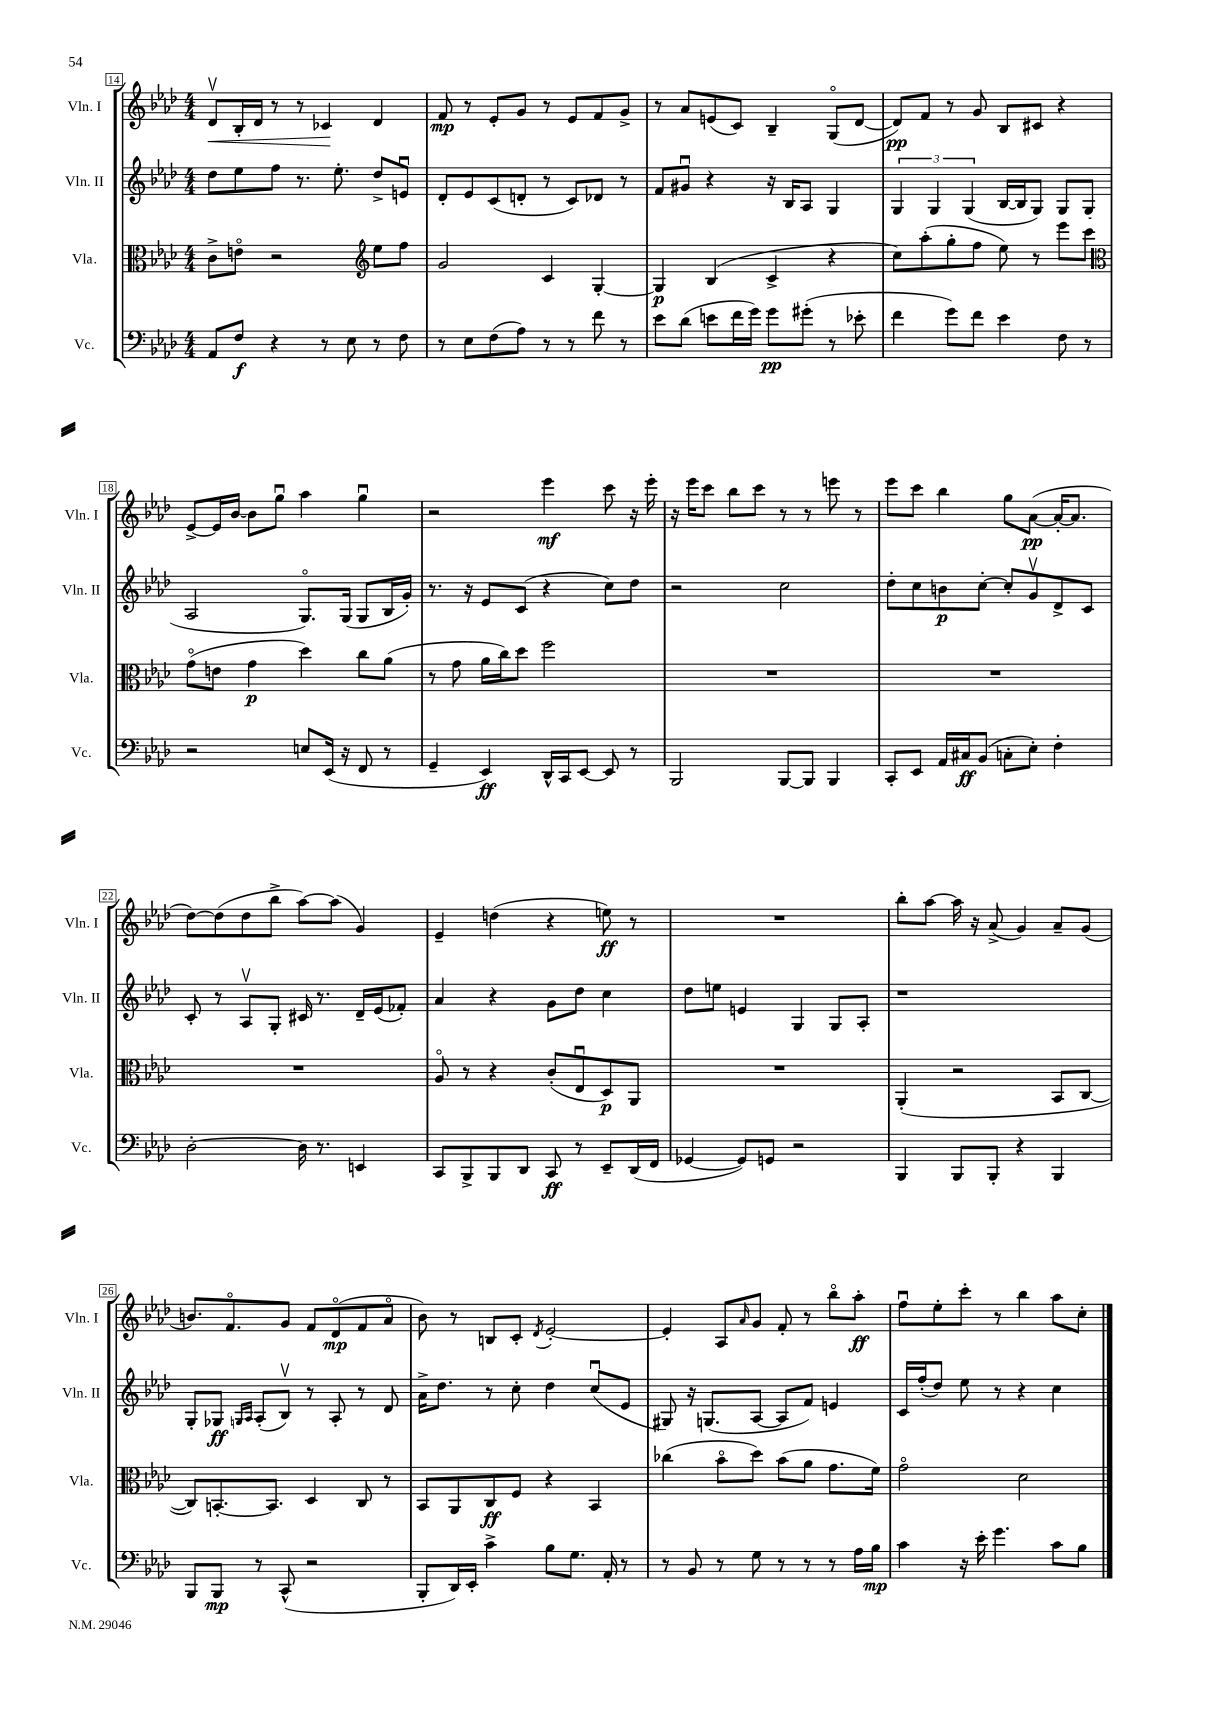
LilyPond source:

<<
\new StaffGroup <<
\new Staff = "s0" \with { instrumentName = "Vln. I" shortInstrumentName = "Vln. I" } {
    \clef treble \key aes \major \numericTimeSignature \time 4/4
    des'8\upbow\< bes16-. des'16 r8 r8 ces'4\! des'4 |
    f'8\mp r8 ees'8-. g'8 r8 ees'8 f'8 g'8-> |
    r8 aes'8 e'8( c'8) bes4-- g8\flageolet( des'8~ |
    des'8\pp) f'8 r8 g'8 bes8 cis'8 r4 |
    ees'8~-> ees'16 bes'16~ bes'8 g''8\downbow aes''4 g''4\downbow |
    r2 ees'''4\mf c'''8 r16 ees'''16-. |
    r16 ees'''16 c'''8 bes''8 c'''8 r8 r8 e'''8 r8 |
    ees'''8 c'''8 bes''4 g''8 aes'8~\pp( aes'16~-. aes'8. |
    des''8~) des''8( des''8 bes''8-> aes''8~) aes''8( g'4) |
    ees'4-- d''4( r4 e''8\ff) r8 |
    R1 |
    bes''8-. aes''8~ aes''16 r16 aes'8->( g'4) aes'8-- g'8( |
    b'8.) f'8.\flageolet g'8 f'8 des'8\flageolet\mp( f'8 aes'8\flageolet |
    bes'8) r8 b8 c'8-. \acciaccatura { des'8 } ees'2~-. |
    ees'4-. aes8 \grace { aes'16 } g'8 f'8-. r8 bes''8\flageolet aes''8-.\ff |
    f''8\downbow ees''8-. c'''8-. r8 bes''4 aes''8 c''8-. \bar "|." |
}
\new Staff = "s1" \with { instrumentName = "Vln. II" shortInstrumentName = "Vln. II" } {
    \clef treble \key aes \major \numericTimeSignature \time 4/4
    des''8 ees''8 f''8 r8. ees''8.-. des''8-> e'8\downbow |
    des'8-. ees'8 c'8( d'8-. r8 c'8) des'8 r8 |
    f'8 gis'8\downbow r4 r16 bes16 aes8 g4 |
    \tuplet 3/2 { g4 g4 g4( } bes16~ bes16 g8) g8 g8( |
    aes2 g8.\flageolet) g16( g8 bes16 g'16-.) |
    r8. r16 ees'8 c'8( r4 c''8) des''8 |
    r2 c''2 |
    des''8-. c''8 b'8\p c''8~-. c''8-. g'8\upbow des'8-> c'8 |
    c'8-. r8 aes8\upbow g8-. cis'16 r8. des'16-- ees'16( fes'8-.) |
    aes'4 r4 g'8 des''8 c''4 |
    des''8 e''8 e'4 g4 g8 aes8-. |
    r1 |
    g8-. ges8\ff \grace { g16 aes16 } aes8-.( bes8\upbow) r8 aes8-. r8 des'8 |
    aes'16-> des''8. r8 c''8-. des''4 c''8\downbow( ees'8 |
    gis8) r16 g8.( aes8~ aes8 f'8) e'4 |
    c'16 f''16-.( des''8) ees''8 r8 r4 c''4 \bar "|." |
}
\new Staff = "s2" \with { instrumentName = "Vla." shortInstrumentName = "Vla." } {
    \clef alto \key aes \major \numericTimeSignature \time 4/4
    c'8-> e'8\flageolet r2 \clef treble ees''8 f''8 |
    g'2 c'4 g4~-. |
    g4\p bes4( c'4-> r4 |
    c''8) aes''8-.( g''8-. f''8 ees''8) r8 ees'''8 c'''8 |
    \clef alto g'8\flageolet( e'8 g'4\p des''4) c''8 aes'8( |
    r8 g'8 aes'16 c''16) des''8 f''2 |
    R1 |
    R1 |
    R1 |
    aes8\flageolet r8 r4 c'8-.( ees8\downbow des8\p) aes,8 |
    R1 |
    aes,4-.( r2 bes,8 c8~ |
    c8) b,8.~-. b,8. des4 c8 r8 |
    bes,8 aes,8 c8\ff f8 r4 bes,4 |
    ces''4( bes'8\flageolet des''8) bes'8( aes'8 g'8. f'16) |
    g'2\flageolet des'2 \bar "|." |
}
\new Staff = "s3" \with { instrumentName = "Vc." shortInstrumentName = "Vc." } {
    \clef bass \key aes \major \numericTimeSignature \time 4/4
    aes,8 f8\f r4 r8 ees8 r8 f8 |
    r8 ees8 f8( aes8) r8 r8 f'8 r8 |
    ees'8 des'8( e'8 f'16 g'16) g'8\pp gis'8-.( r8 ees'8-. |
    f'4 g'8) f'8 ees'4 f8 r8 |
    r2 e8 ees,16( r16 f,8 r8 |
    g,4-- ees,4\ff) des,16-^ c,16 ees,8~ ees,8 r8 |
    bes,,2 bes,,8~ bes,,8 bes,,4 |
    c,8-. ees,8 aes,16 cis16\ff bes,8( c8-. ees8-.) f4-. |
    des2~-. des16 r8. e,4 |
    c,8 bes,,8-> bes,,8 des,8 c,8\ff r8 ees,8-- des,16( f,16 |
    ges,4~ ges,8) g,8 r2 |
    bes,,4 bes,,8 bes,,8-. r4 bes,,4 |
    bes,,8 bes,,8\mp r8 c,8-^( r2 |
    bes,,8-. des,16) ees,16-. c'4-> bes8 g8. aes,16-. r8 |
    r8 bes,8 r8 g8 r8 r8 r8 aes16 bes16\mp |
    c'4 r16 ees'16-. g'4. c'8 bes8 \bar "|." |
}
>>
>>
\layout { \context { \Score currentBarNumber = #14 \override BarNumber.stencil = #(make-stencil-boxer 0.1 0.3 ly:text-interface::print) } }
